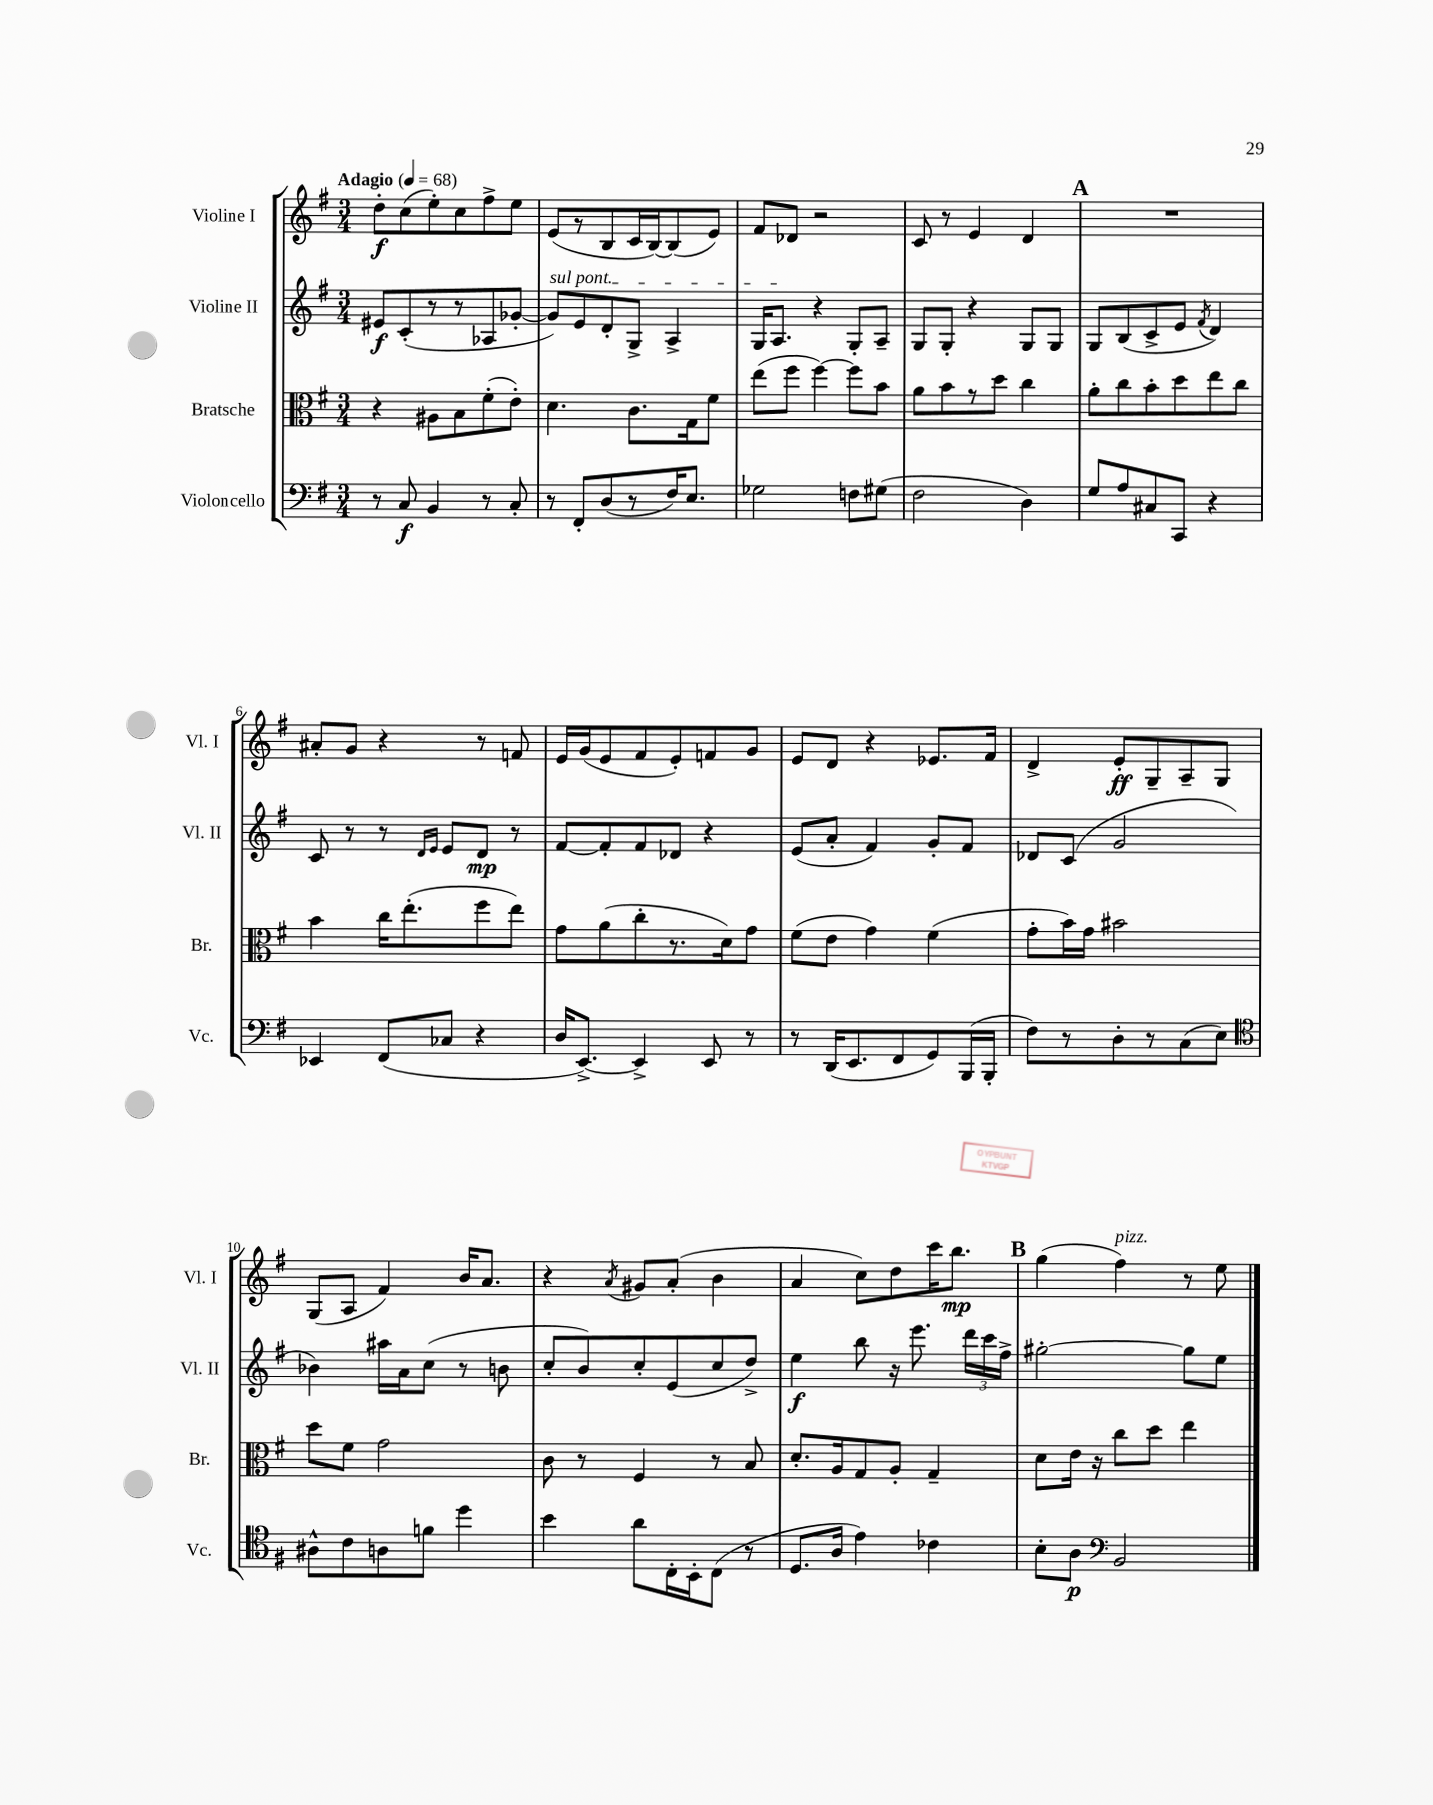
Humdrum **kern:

**kern	**kern	**kern	**kern
*staff4	*staff3	*staff2	*staff1
*clefF4	*clefC3	*clefG2	*clefG2
*k[f#]	*k[f#]	*k[f#]	*k[f#]
*M3/4	*M3/4	*M3/4	*M3/4
*MM68	*MM68	*MM68	*MM68
8r	4r	8e#	8dd'
8C	.	(8c'	(8cc
4BB	8A#	8r	8ee')
.	8B	8r	8cc
8r	(8f#'	8A-	8ff#^
8C'	8e')	[8g-'	8ee
=	=	=	=
8r	4.d	8g-])	(8e
8FF#'	.	8e	8r
(8D	.	8d'	8B
8r	8.c	8G^	16c
.	.	.	[16B)
16F#)	.	4A^	(8B]
8.E	16G	.	.
.	8f#	.	8e)
=	=	=	=
2G-	(8ee	16G	8f#
.	.	8.A	.
.	8ff#	.	8d-
.	[4ff#)	4r	2r
8F	8ff#]	8G'	.
(8G#	8b	8A~	.
=	=	=	=
2F#	8a	8G	8c
.	8b	8G'	8r
.	8r	4r	4e
.	8dd	.	.
4D)	4cc	8G	4d
.	.	8G	.
=	=	=	=
8G	8a'	8G	2.r
8A	8cc	(8B	.
8C#	8b'	8c^	.
8CC	8dd	8e	.
.	.	8qf#	.
4r	8ee	4d)	.
.	8cc	.	.
=	=	=	=
4EE-	4b	8c	8a#'
.	.	8r	8g
(8FF#	16cc	8r	4r
.	(8.ee'	.	.
.	.	16qqd	.
.	.	16qqe	.
8C-	.	8e	.
4r	8ff#	8d	8r
.	8ee)	8r	8f
=	=	=	=
16D	8g	[8f#	16e
[8.EE^)	.	.	(16g
.	(8a	8f#']	8e
4EE^]	8cc'	8f#	8f#
.	8.r	8d-	8e')
8EE	.	4r	8f
.	16d)	.	.
8r	8g	.	8g
=	=	=	=
8r	(8f#	(8e	8e
(16DD	8e	8a'	8d
8.EE	.	.	.
.	4g)	4f#)	4r
8FF#	.	.	.
8GG)	(4f#	8g'	8.e-
(16BBB	.	8f#	.
16BBB'	.	.	16f#
=	=	=	=
8F#)	8g'	8d-	4d^
8r	16b)	(8c	.
.	16g	.	.
8D'	2b#	2g	8e'
8r	.	.	8G~
(8C	.	.	8A~
8E)	.	.	8G
=	=	=	=
*clefC4	*	*	*
8A#^^	8dd	4b-)	(8G
8c	8f#	.	8A
8A	2g	16aa#	4f#)
.	.	16a	.
8f	.	(8cc	.
4dd	.	8r	16b
.	.	.	8.a
.	.	8b	.
=	=	=	=
4b	8c	8cc'	4r
.	8r	8b)	.
.	.	.	8qa
8a	4F#	8cc'	8g#
16C'	.	(8e	(8a'
16BB'	.	.	.
(8C	8r	8cc	4b
8r	8B	8dd^)	.
=	=	=	=
8.D	8.d'	4ee	4a
16A	16A	.	.
4e)	8G	8bb	8cc)
.	8A'	16r	8dd
.	.	8.eee	.
4c-	4G~	.	16ccc
.	.	.	8.bb
.	.	24ddd	.
.	.	24ccc	.
.	.	24ff#^	.
=	=	=	=
8B'	8d	[2gg#'	(4gg
8A	16e	.	.
.	16r	.	.
*clefF4	*	*	*
2BB	8cc	.	4ff#)
.	8dd	.	.
.	4ee	8gg#]	8r
.	.	8ee	8ee
==	==	==	==
*-	*-	*-	*-
